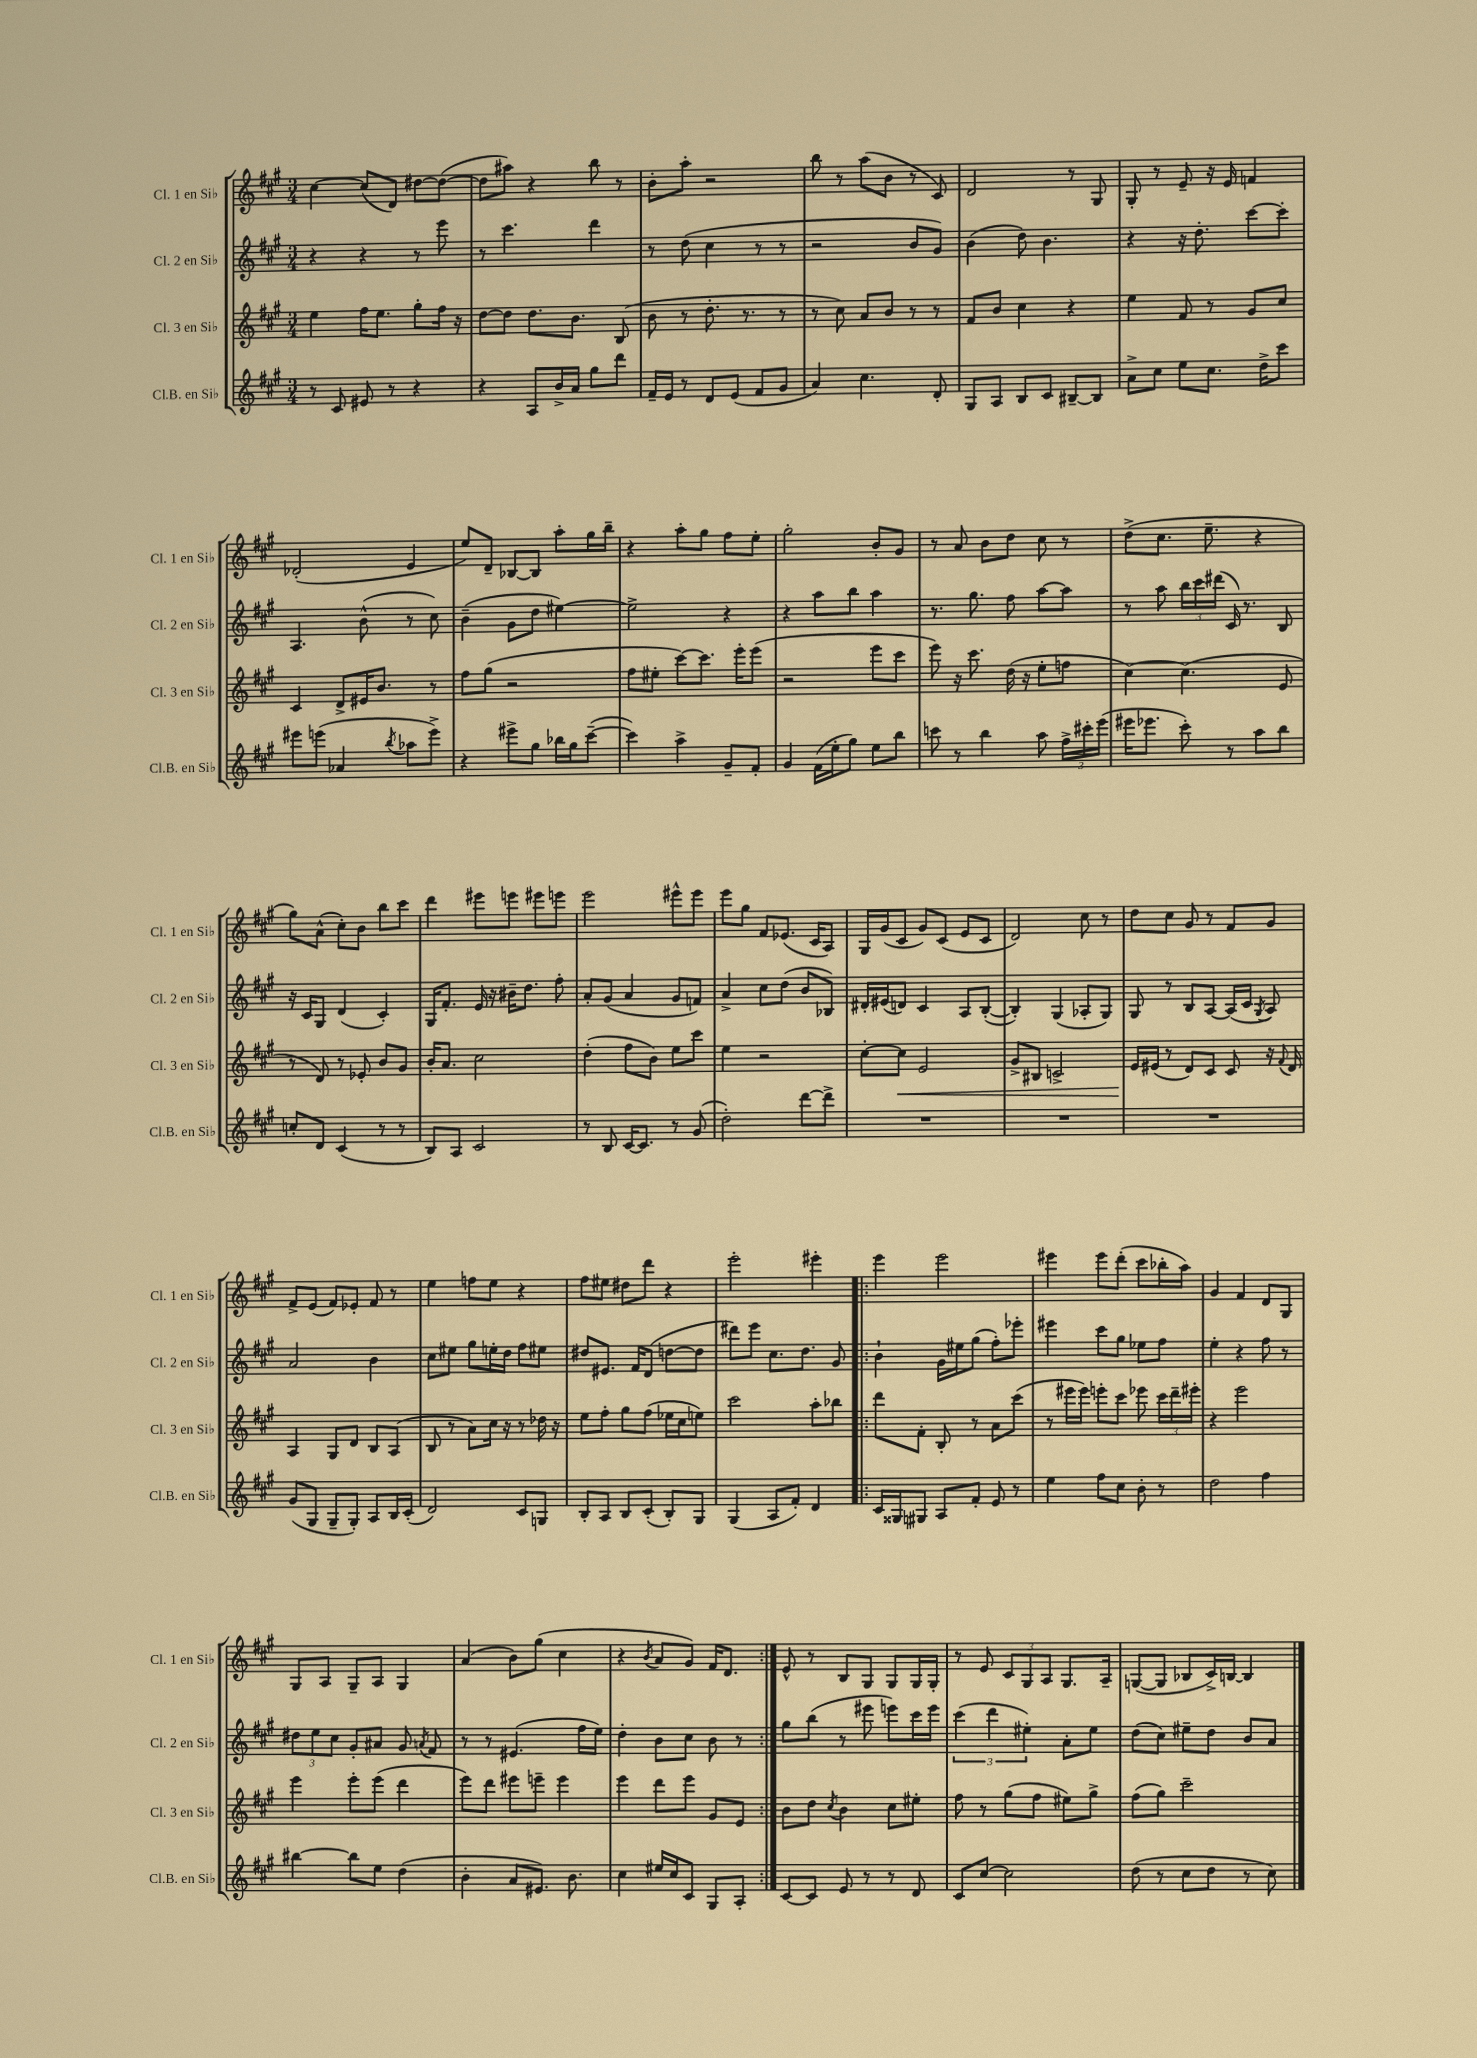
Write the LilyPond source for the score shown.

<<
\new StaffGroup <<
\new Staff = "s0" \with { instrumentName = "Cl. 1 en Sib" shortInstrumentName = "Cl. 1 en Sib" } {
    \clef treble \key a \major \numericTimeSignature \time 3/4
    \autoBeamOff cis''4~ cis''8[( d'8]) dis''8[~ dis''8]~( |
    dis''8[ ais''8]) r4 b''8 r8 |
    b'8[-. a''8]-. r2 |
    b''8 r8 a''8[( b'8] r8 cis'8) |
    d'2 r8 gis8 |
    gis8-. r8 e'8-- r16 e'16 f'4 |
    des'2-.( e'4 |
    e''8[) d'8]-- bes8[~ bes8] a''8[-. gis''16 b''16]-- |
    r4 a''8[-. gis''8] fis''8[ e''8]-. |
    gis''2-. b'8[-. gis'8] |
    r8 a'8 b'8[ d''8] cis''8 r8 |
    d''8[->( cis''8.] e''8.-- r4 |
    gis''8[) a'8]-^( cis''8[-.) b'8] b''8[ cis'''8] |
    d'''4 eis'''8[ e'''8] eis'''8[ e'''8] |
    e'''2 eis'''8[-^ eis'''8] |
    e'''8[ gis''8] fis'8[ ees'8.]( cis'16[ a8]) |
    gis16[ gis'16( cis'8] gis'8[) cis'8]( e'8[ cis'8] |
    d'2) cis''8 r8 |
    d''8[ cis''8] gis'8 r8 fis'8[ gis'8] |
    fis'8[-> e'8]( fis'8[) ees'8]-. fis'8 r8 |
    e''4 f''8[ e''8] r4 |
    fis''8[ eis''8] dis''8[ d'''8] r4 |
    e'''2-. eis'''4-. |
    \repeat volta 2 { e'''4 e'''2 |
    eis'''4 eis'''8[ d'''8]-.( cis'''8[ bes''16-. a''16]) |
    gis'4 fis'4 d'8[ gis8] |
    gis8[ a8] gis8[-- a8] gis4 |
    a'4( b'8[) gis''8]( cis''4 |
    r4 \acciaccatura { b'8 } a'8[ gis'8]) fis'16[ d'8.] | }
    e'8-^ r8 b8[ gis8] gis8[ gis16 gis16]-. |
    r8 e'8 \tuplet 3/2 { cis'8[ gis8 a8] } gis8.[ a16]-- |
    g8[~( g8] bes8[ cis'16->) b16]~ b4 \bar "|." |
}
\new Staff = "s1" \with { instrumentName = "Cl. 2 en Sib" shortInstrumentName = "Cl. 2 en Sib" } {
    \clef treble \key a \major \numericTimeSignature \time 3/4
    \autoBeamOff r4 r4 r8 e'''8 |
    r8 cis'''4. d'''4 |
    r8 d''8( cis''4 r8 r8 |
    r2 b'8[ gis'8]) |
    b'4( d''8) b'4. |
    r4 r16 d''8.-. cis'''8[~ cis'''8]-. |
    a4. b'8-^( r8 cis''8) |
    b'4--( gis'8[ d''8] eis''4~) |
    eis''2-> r4 |
    r4 a''8[ b''8] a''4 |
    r8. gis''8. fis''8 a''8[~ a''8] |
    r8 a''8 \tuplet 3/2 { b''16[ cis'''16 dis'''16]( } cis'16) r8. b8 |
    r16 cis'16[ gis8] d'4( cis'4-.) |
    gis16[ fis'8.]-. e'16 r16 bis'16[-- d''8.] fis''8-. |
    a'8[-. gis'8]( a'4 gis'8[ f'8]) |
    a'4-> cis''8[ d''8]( b'8[ bes8]) |
    dis'16[-. eis'16( d'8]) cis'4 a8[ b8]~-.( |
    b4-.) gis4( aes8[-. gis8]) |
    gis8 r8 b8[ a8]~ a16[( cis'16] \acciaccatura { gis8 } a8) |
    a'2 b'4 |
    cis''8[ eis''8] gis''8[ e''16-. d''16] fis''8[ eis''8] |
    dis''8[ eis'8.] fis'16[ d'8]( d''8[~ d''8] |
    dis'''8[) e'''8] cis''8.[ d''8.] gis'8 |
    \repeat volta 2 { b'4-! gis'16[ eis''16 gis''8]( fis''8[-.) ees'''8]-. |
    eis'''4 cis'''8[ gis''8] ees''8[ fis''8] |
    e''4-. r4 fis''8 r8 |
    \tuplet 3/2 { dis''8[ e''8 cis''8] } gis'8[-. ais'8] gis'8 \acciaccatura { a'8 } fis'8 |
    r8 r8 eis'4.( fis''16[ e''16]) |
    d''4-. b'8[ cis''8] b'8 r8 | }
    gis''8[ b''8]( r8 eis'''8 e'''8[) cis'''16 e'''16] |
    \tuplet 3/2 { cis'''4( d'''4 eis''4-.) } a'8[-. eis''8] |
    d''8[( cis''8]) eis''8[-- d''8] b'8[ a'8] \bar "|." |
}
\new Staff = "s2" \with { instrumentName = "Cl. 3 en Sib" shortInstrumentName = "Cl. 3 en Sib" } {
    \clef treble \key a \major \numericTimeSignature \time 3/4
    \autoBeamOff e''4 fis''16[ e''8.] gis''8[-. fis''16] r16 |
    d''8[~ d''8] d''8.[ b'8.] b8( |
    b'8 r8 d''8.-. r8. r8 |
    r8 cis''8) a'8[ b'8] r8 r8 |
    fis'8[ b'8] cis''4 r4 |
    e''4 fis'8 r8 gis'8[ cis''8] |
    cis'4 d'8[-> eis'16 b'8.] r8 |
    fis''8[ gis''8]( r2 |
    fis''8[ eis''8]-. cis'''8[~) cis'''8.] e'''16[-. e'''8]( |
    r2 e'''8[ cis'''8] |
    e'''8) r16 cis'''8. d''16( r16 e''8[-. f''8] |
    cis''4~) cis''4.( e'8 |
    r8 d'8) r8 ees'8-. b'8[ gis'8] |
    b'16[-. a'8.] cis''2 |
    d''4-.( fis''8[ b'8]) e''8[ cis'''8] |
    e''4 r2 |
    cis''8[~-. cis''8]\< e'2 |
    gis'8[-> bis8] c'2-> |
    e'16[\! eis'16]( r8 d'8[) cis'8] cis'8 r16 \appoggiatura { fis'8 } d'16 |
    a4 gis8[ d'8] b8[ a8]( |
    b8 r8 a'8[) cis''16] r16 r8 des''16 r16 |
    e''8[ fis''8]-. gis''8[ fis''8]( ees''16[ cis''16 e''8]) |
    cis'''2 a''8[-. bes''8] |
    \repeat volta 2 { d'''8[ fis'8]-. b8-. r8 a'8[ cis'''8]( |
    r8 eis'''16[ eis'''16]) e'''8[-. cis'''8] ees'''8 \tuplet 3/2 { cis'''16[ d'''16-- eis'''16]-. } |
    r4 e'''2 |
    e'''4 e'''8[-. e'''8]( d'''4 |
    e'''8[) d'''8] eis'''8[ e'''8]-- e'''4 |
    e'''4 d'''8[ e'''8] gis'8[ e'8] | }
    b'8[ d''8] \acciaccatura { cis''8 } b'4 cis''8[ eis''8]-. |
    fis''8 r8 gis''8[( fis''8] eis''8[) gis''8]-> |
    fis''8[( gis''8]) cis'''2-- \bar "|." |
}
\new Staff = "s3" \with { instrumentName = "Cl.B. en Sib" shortInstrumentName = "Cl.B. en Sib" } {
    \clef treble \key a \major \numericTimeSignature \time 3/4
    \autoBeamOff r8 cis'8 eis'8 r8 r4 |
    r4 a8[ b'16-> a'16] gis''8[ d'''8] |
    fis'16[-- e'16] r8 d'8[ e'8]( fis'8[ gis'8] |
    a'4) cis''4. d'8-. |
    gis8[ a8] b8[ cis'8] bis8[~-- bis8] |
    a'8[-> cis''8] e''8[ cis''8.] d''16[-> cis'''8] |
    eis'''8[ e'''8]( aes'4 \acciaccatura { b''8 } aes''8[ e'''8]->) |
    r4 eis'''8[-> gis''8] bes''16[ gis''16 cis'''8]~--( |
    cis'''4) a''4-> gis'8[-- fis'8]-. |
    gis'4 fis'16[( e''16-. gis''8]) e''8[ b''8] |
    c'''8 r8 b''4 a''8 \tuplet 3/2 { fis''16[-> cis'''16-. e'''16]( } |
    eis'''16[ ees'''8.] cis'''8-.) r8 a''8[ b''8] |
    c''8[-. d'8] cis'4( r8 r8 |
    b8[) a8] cis'2 |
    r8 b8 cis'16[~ cis'8.] r8 gis'8( |
    d''2-.) d'''8[~ d'''8]-> |
    R2. |
    R2. |
    R2. |
    gis'8[( gis8] gis8[-- gis8]-.) a8[ b16 cis'16]-.( |
    d'2) cis'8[ g8] |
    b8[-. a8] b8[ cis'8]-.( b8[-.) gis8] |
    gis4( a8[ fis'8]-.) d'4 |
    \repeat volta 2 { cis'16[ gisis16 gis8] a8[ fis'8]-. e'8 r8 |
    e''4 fis''8[ cis''8] b'8-. r8 |
    d''2 fis''4 |
    bis''4~ bis''8[ e''8] d''4( |
    b'4-. a'8[ eis'8.]) b'8. |
    cis''4 eis''16[ cis''16 cis'8] gis8[ a8]-. | }
    cis'8[~ cis'8] e'8 r8 r8 d'8 |
    cis'8[ cis''8]~ cis''2 |
    d''8( r8 cis''8[ d''8] r8 cis''8) \bar "|." |
}
>>
>>
\layout { \context { \Score \remove "Bar_number_engraver" } }
